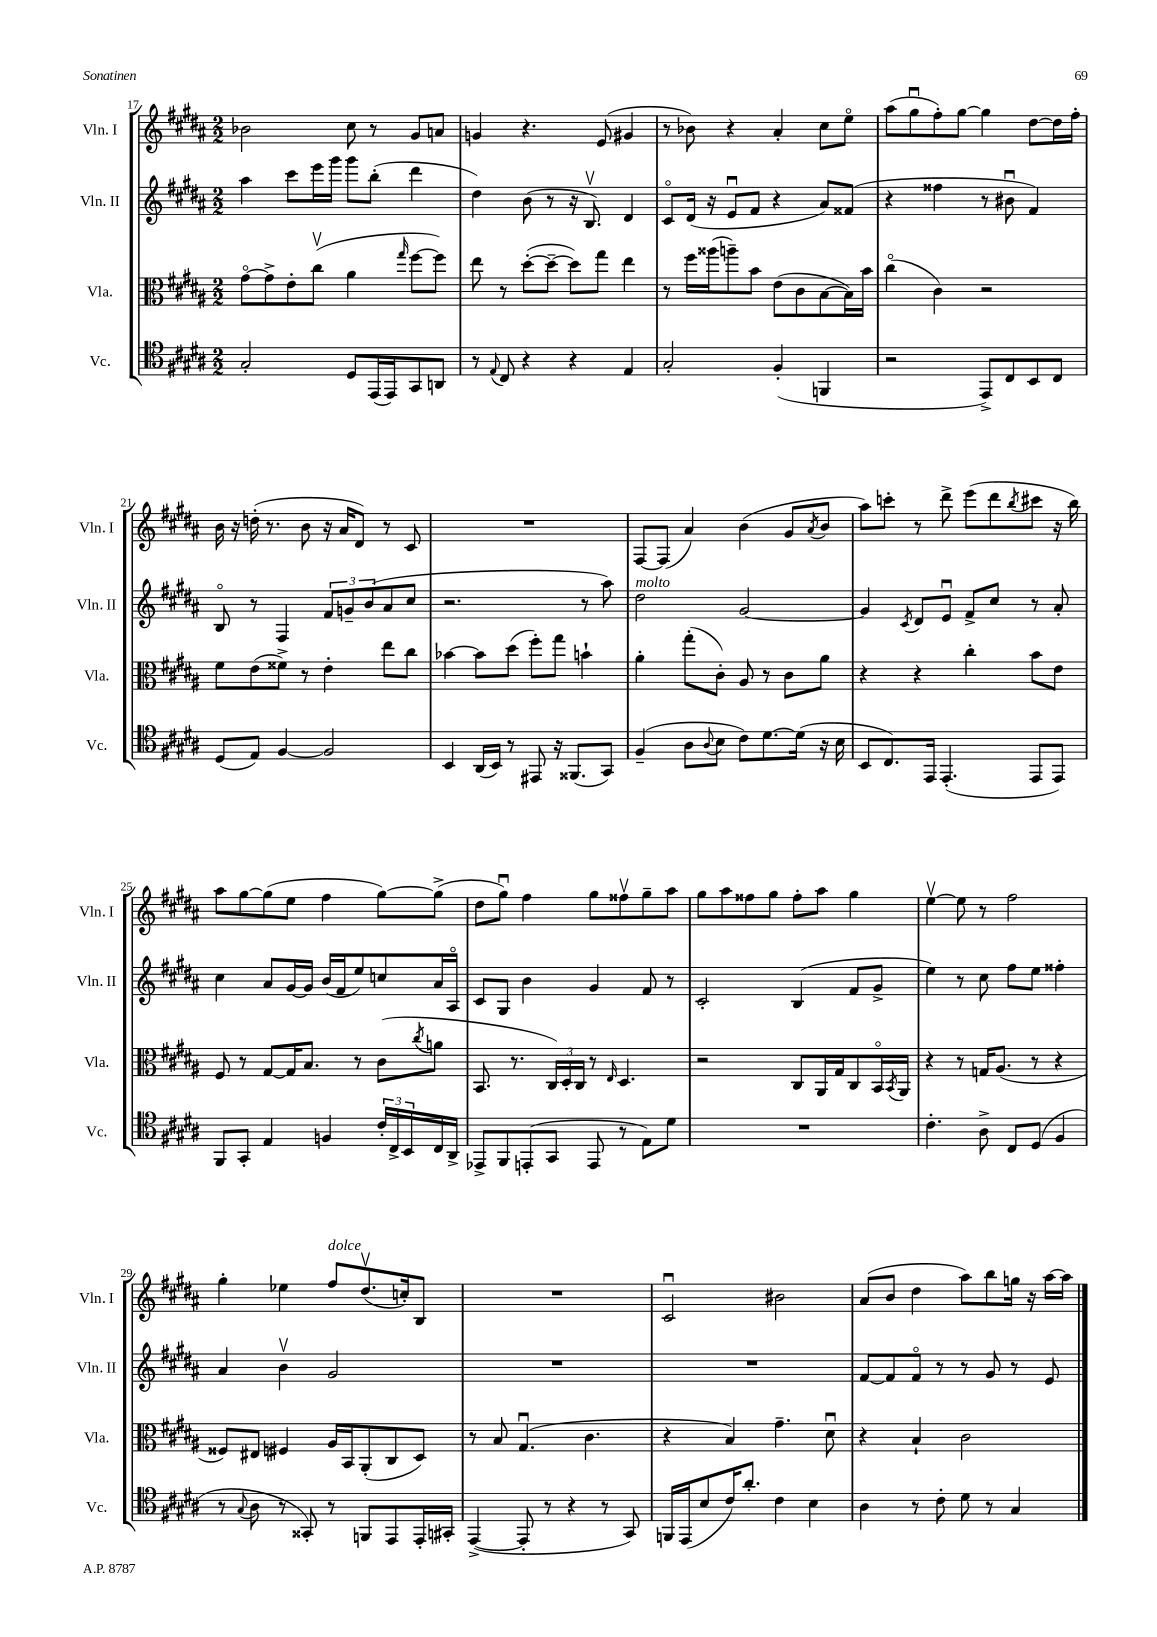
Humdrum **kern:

**kern	**kern	**kern	**kern
*staff4	*staff3	*staff2	*staff1
*clefC4	*clefC3	*clefG2	*clefG2
*k[f#c#g#d#a#]	*k[f#c#g#d#a#]	*k[f#c#g#d#a#]	*k[f#c#g#d#a#]
*M2/2	*M2/2	*M2/2	*M2/2
2G#'/	[8g#o\L	4aa#\	2b-\
.	8g#^\]	.	.
.	8e'\	8ccc#\L	.
.	(8cc#v\J	16eee\L	.
.	.	16ggg#\JJ	.
8D#/L	4a#\	8ggg#\L	8cc#\
(16EE/L	.	(8bb'\J	8r
16EE/J)	.	.	.
.	16qqgg#/	.	.
8GG#/	[8ff#\L	4ddd#\	8g#/L
8AA/J	8ff#\]J)	.	8a/J
=	=	=	=
8r	8ee\	4dd#\)	4g/
8qqE/	.	.	.
8C#/	8r	.	.
4r	([8dd#'\L	(8b\	4.r
.	8dd#~\_J	8r	.
4r	8dd#\]L)	16r	.
.	.	8.Bv/)	.
.	8gg#\J	.	(8e/
4E/	4ee\	4d#/	4g#/
=	=	=	=
2G#'/	8r	8c#o/L	8r
.	16ff#\LL	(16d#/Jk	8b-\)
.	(16aa##\J	16r	.
.	8aa~\)	8eu/L	4r
.	8b\J	8f#/J	.
(4F#'/	(8e\L	4r	4a#'/
.	8c#\	.	.
4FF/	[8B\	8a#/L)	8cc#\L
.	16B\]L)	(8f##/J	8eeo\J
.	16b\JJ	.	.
=	=	=	=
2r	(4cc#o\	4r	(8aa#\L
.	.	.	8gg#u\
.	4c#\)	4ff##\	8ff#'\)
.	.	.	[8gg#\J
8EE^/L)	2r	8r	4gg#\]
8C#/	.	8b#u\	.
8BB/	.	4f#/)	[8dd#\L
8C#/J	.	.	16dd#\]L
.	.	.	16ff#'\JJ
=	=	=	=
(8D#/L	8f#\L	8Bo/	16b\
.	.	.	16r
8E/J)	(8e\	8r	(16dd'\
.	.	.	8.r
[4F#/	8f##^\J)	4F#/	.
.	8r	.	8b\
2F#/]	4e'\	12f#/L	16r
.	.	.	16a#/LK
.	.	12g~/	.
.	.	.	8d#/J)
.	.	(12b/	.
.	8ee\L	8a#/	8r
.	8cc#\J	8cc#/J	8c#/
=	=	=	=
4BB/	[4b-\	2.r	1r
(16AA#/LL	8b-\]L	.	.
16BB/JJ)	.	.	.
8r	(8dd#\J	.	.
8EE#/	8ff#'\L)	.	.
16r	8gg#\J	.	.
(8.FF##/L	.	.	.
.	4b`\	8r	.
8GG#/J)	.	8aa#\)	.
=	=	=	=
(4F#~/	4a#'\	2dd#\	[8F#/L
.	.	.	(8F#/]J
8A#\L	(8gg#'\L	.	4a#/)
8qqA#/	.	.	.
8B\J	8c#'\J)	.	.
8c#\L)	8A#/	[2g#/	(4b\
[8.d#\	8r	.	.
.	8c#\L	.	8g#/L
(16d#\]Jk	.	.	.
.	.	.	8qa#/
16r	8a#\J	.	8b/J
16B\	.	.	.
=	=	=	=
8BB/L	4r	4g#/]	8aa#\L)
8.C#/)	.	.	8ccc'\J
.	.	8qc#/	.
.	4r	8d#/L	8r
16EE/Jk	.	.	.
(4.EE'/	.	8eu/J	8ddd#^\
.	4cc#'\	8f#^/L	(8eee\L
.	.	8cc#/J	8ddd#\
.	.	.	8qbb/
8EE/L	8b\L	8r	8ccc#\J
8EE/J)	8e\J	8a#'/	16r
.	.	.	16bb\)
=	=	=	=
8FF#/L	8F#/	4cc#\	8aa#\L
8GG#'/J	8r	.	[8gg#\
4E/	[8G#/L	8a#/L	(8gg#\]
.	16G#/]K	[16g#/L	8ee\J
.	8.B/J	16g#/]JJ	.
4F/	.	(16b/LL	4ff#\
.	.	16f#/J	.
.	8r	8ee/)	.
24c#'/LL	(8c#\L	8cc/	[8gg#\L)
24C#^/	.	.	.
24BB/	.	.	.
.	8qcc#/	.	.
16C#/	8a\J	16a#/L	(8gg#^\]J
16AA#^/JJ	.	16A#o/JJ	.
=	=	=	=
8EE-^/L	8.BB/	8c#/L	8dd#\L
8FF#/	.	8G#/J	8gg#u\J)
.	8.r	.	.
(8EE'/	.	4b\	4ff#\
8GG#/J	24C#/LL)	.	.
.	24D#'/	.	.
.	24C#/JJ	.	.
8EE/	8r	4g#/	8gg#\L
.	16qqE/	.	.
8r	4.D#/	.	8ff##v\
8E\L)	.	8f#/	8gg#~\
8d#\J	.	8r	8aa#\J
=	=	=	=
1r	2r	2c#'/	8gg#\L
.	.	.	8aa#\
.	.	.	8ff##\
.	.	.	8gg#\J
.	8C#/L	(4B/	8ff##'\L
.	16AA#/L	.	8aa#\J
.	16G#/J	.	.
.	8C#/	8f#/L	4gg#\
.	16BBo/L	8g#^/J	.
.	8qBB/	.	.
.	16AA#/JJ	.	.
=	=	=	=
4.c#'\	4r	4ee\)	[4eev\
.	8r	8r	8ee\]
8A#^\	16G/LK	8cc#\	8r
.	(8.A#/J	.	.
8C#/L	.	8ff#\L	2ff#\
(8D#/J	8r	8ee\J	.
4F#/	4r	4ff##'\	.
=	=	=	=
8r	8F##/L)	4a#/	4gg#'\
8qqG#/	.	.	.
8A#\	8E#/J	.	.
8r	4F#/	4bv\	4ee-\
8GG##'/)	.	.	.
8r	16A#/LL	2g#/	8ff#/L
.	16BB/J	.	.
8FF/L	(8AA#'/	.	(8.dd#v/
8EE/	8C#/	.	.
.	.	.	16cc'/k)
16EE'/L	8D#/J)	.	8B/J
16GG#'/JJ	.	.	.
=	=	=	=
([4EE^/	8r	1r	1r
.	8B/	.	.
8EE'/]	(4.G#u/	.	.
8r	.	.	.
4r	.	.	.
.	4.c#\	.	.
8r	.	.	.
8GG#/)	.	.	.
=	=	=	=
16FF/LL	4r	1r	2c#u/
(16EE/J	.	.	.
8B/	.	.	.
16c#/K)	4B/)	.	.
8.a#'/J	.	.	.
4c#\	4.g#~\	.	2b#\
4B\	.	.	.
.	8d#u\	.	.
=	=	=	=
4A#\	4r	[8f#/L	(8a#/L
.	.	8f#/]	8b/J
8r	4B`/	8f#o/J	4dd#\
8c#'\	.	8r	.
8d#\	2c#\	8r	8aa#\L)
8r	.	8g#/	8bb\
4G#/	.	8r	16gg\Jk
.	.	.	16r
.	.	8e/	[16aa#\LL
.	.	.	16aa#\]JJ
==	==	==	==
*-	*-	*-	*-
